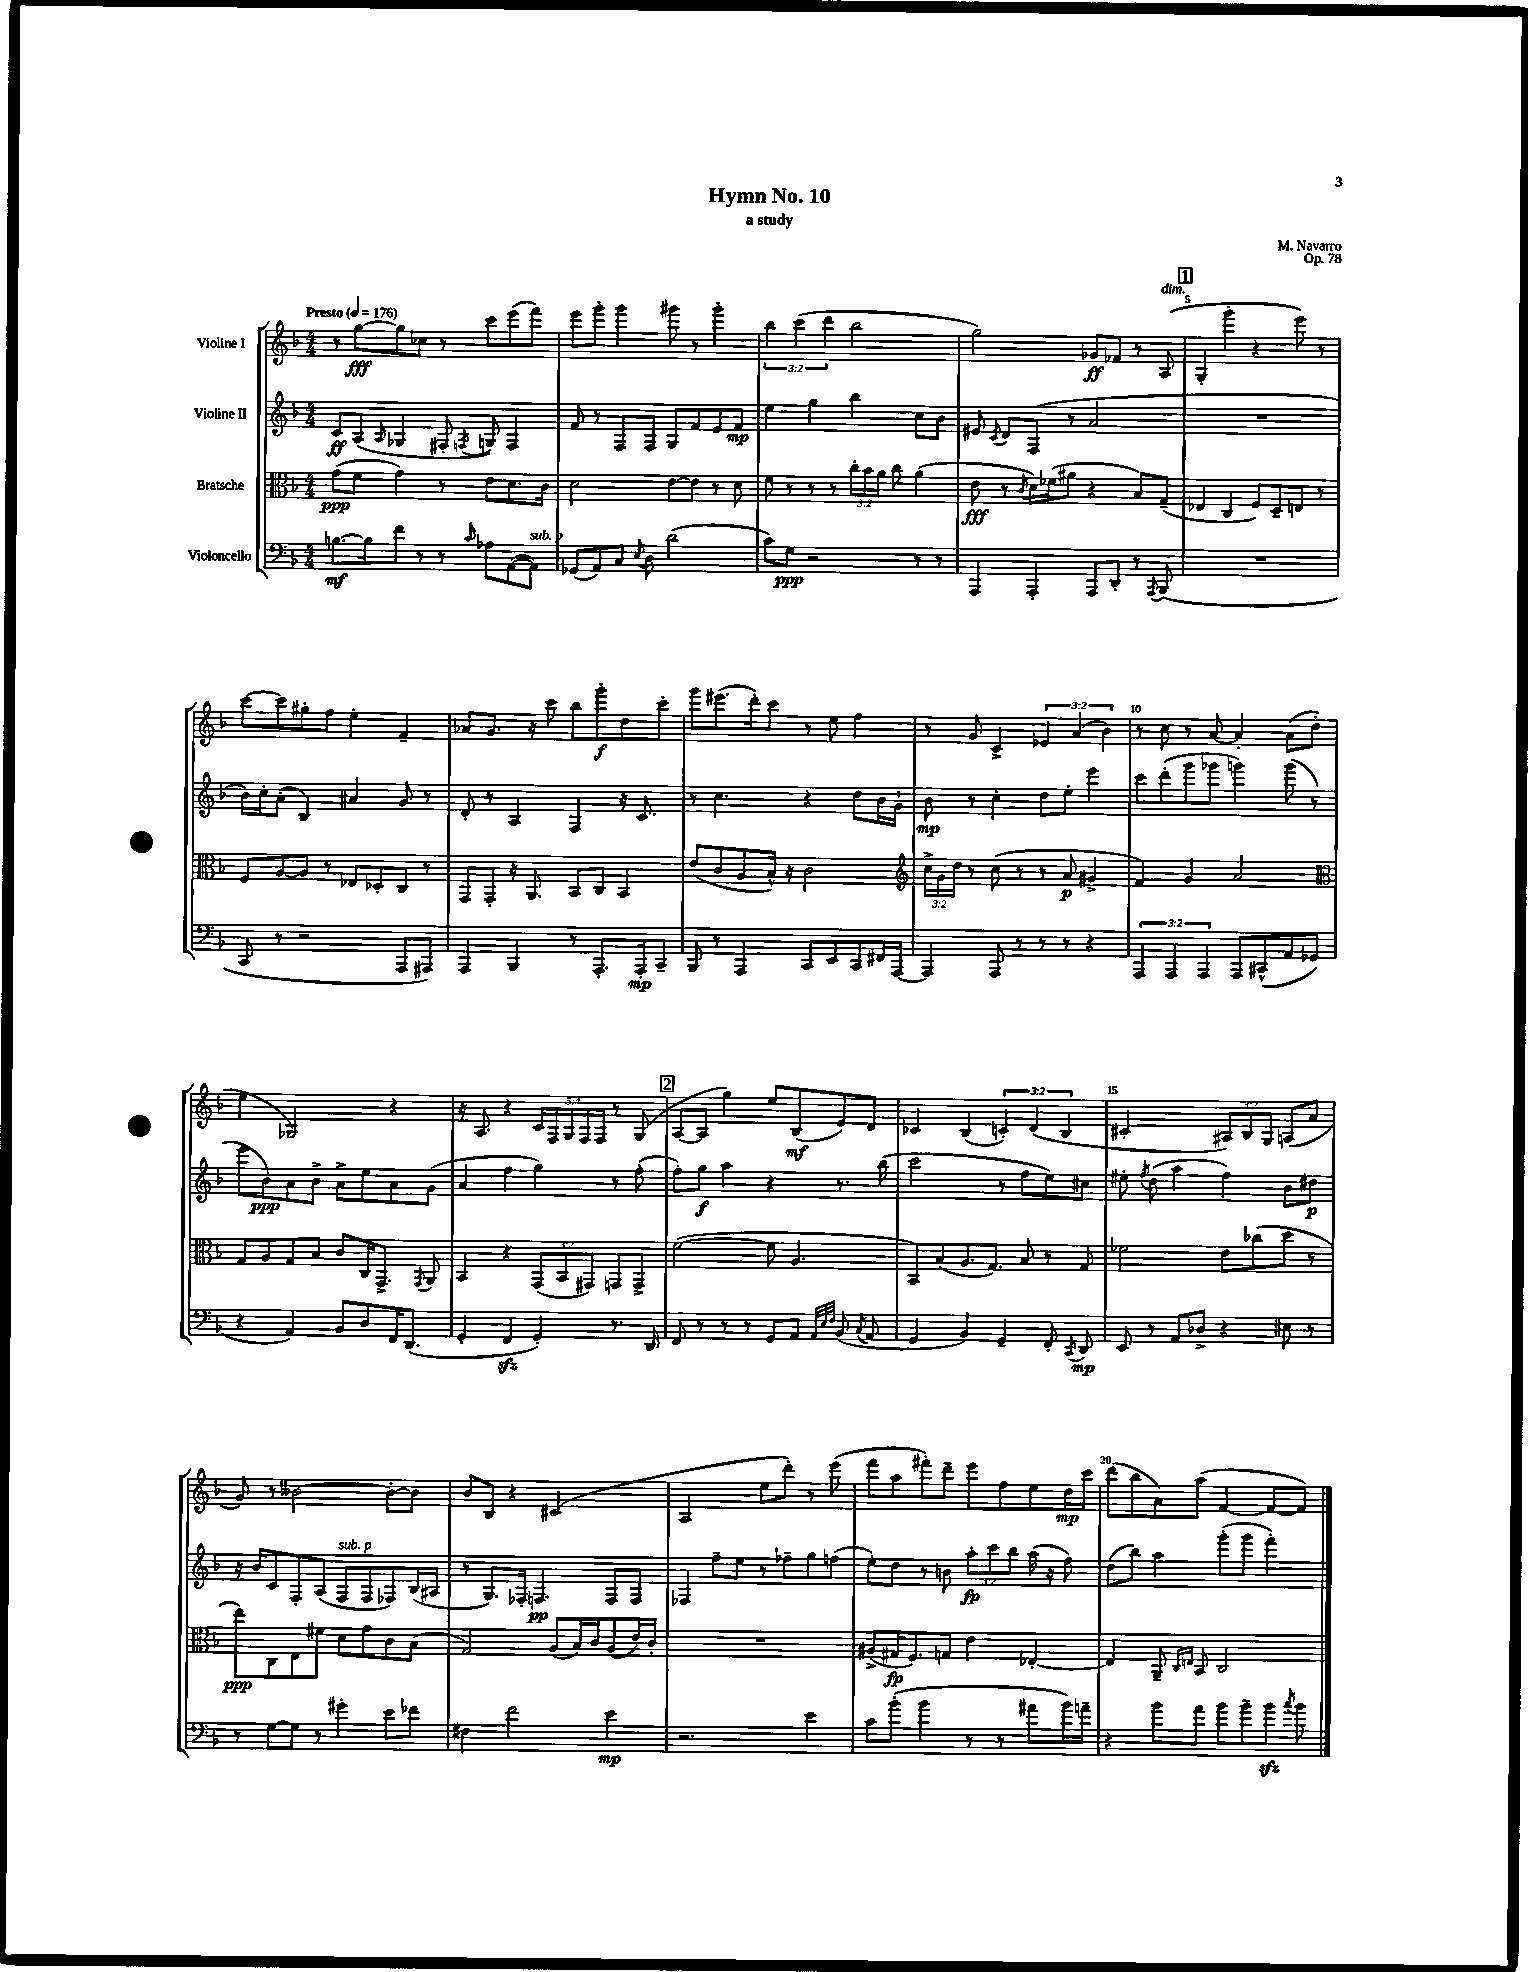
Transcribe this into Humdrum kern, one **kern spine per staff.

**kern	**kern	**kern	**kern
*staff4	*staff3	*staff2	*staff1
*clefF4	*clefC3	*clefG2	*clefG2
*k[b-]	*k[b-]	*k[b-]	*k[b-]
*M4/4	*M4/4	*M4/4	*M4/4
*MM176	*MM176	*MM176	*MM176
[8.B	(8g	8c	8r
.	8f	(8A	[8gg
16B]	.	.	.
.	.	16qqA	.
8f	4g)	4G-	8gg]
8r	.	.	8cc-
8r	8r	8F#'	8r
16qqc	.	8qF	.
8A-	8e	8G)	8ccc
([8AA	8.d	4F	(8eee
8AA])	.	.	8fff)
.	16c	.	.
=	=	=	=
(8GG-	2d	8f	8eee
8AA)	.	8r	8ggg'
8C	.	8F	4ggg
8qE	.	.	.
8D	.	8F	.
(2d	[8e	8G	8ggg#
.	8e]	8f	8r
.	8r	8e	4ggg#'
.	8d	8f	.
=	=	=	=
8c)	8f	4ee	6bb-
8G	8r	.	.
.	.	.	(6ccc
2r	8r	4gg	.
.	.	.	6ddd
.	8r	.	.
.	24cc'	4bb-	2bb-
.	24b-	.	.
.	24a	.	.
.	8cc	.	.
8r	(4a	8cc	.
8r	.	8b-	.
=	=	=	=
4AAA	8e	8e#	2gg)
.	.	8qc	.
.	8r	8d	.
.	8qc	.	.
4AAA'	16d)	(8F	.
.	(16f-	.	.
.	8a#	8r	.
8AAA	4r	2a	8g-
8DD'	.	.	8f-
8r	8B-)	.	8r
8qAAA	.	.	.
(8BBB-	(8G~	.	(8A
=	=	=	=
1r	4E-	1r	4G'
.	4C	.	4ggg'
.	8F)	.	4r
.	8D~	.	.
.	8E	.	8eee)
.	8r	.	8r
=	=	=	=
8CC	8F	16b-)	[8ccc
.	.	16cc'	.
8r	[8A	(8a'	8ccc]
2r	8A]	4B-)	8gg#'
.	8r	.	8ff
.	8E-	4a#	4ee'
.	8D-'	.	.
8AAA	8C	8g	4f~
8AAA#)	8r	8r	.
=	=	=	=
4AAA	8GG	8d'	8a-
.	8GG'	8r	8.g
4BBB-	16r	4A	.
.	8.AA	.	16r
.	.	.	8ccc
8r	8BB-	4F	8bb-
8.AAA'	8C	.	8ggg'
.	4BB-	16r	8dd
16AAA'	.	8.c	.
8CC~	.	.	8ccc'
=	=	=	=
8BBB-	(8e	8r	8ggg
8r	8c	4.cc	(8.eee#
4AAA	8A	.	.
.	.	.	16ddd')
.	16B-^^)	.	8ccc
.	16r	.	.
8CC	2c	4r	8r
8EE	.	.	8ee
8CC	.	8dd	4ff
16FF#	.	16b-	.
[16AAA	.	16g`	.
=	=	=	=
*	*clefG2	*	*
4AAA]	24cc^	8b-	8r
.	24g	.	.
.	24dd	.	.
.	8r	8r	8g
8AAA	(8cc	4cc'	4c^
8r	8r	.	.
8r	8r	8dd	6e-
8r	8a	8ee'	.
.	.	.	(6a
4r	4g#^	4eee	.
.	.	.	6b-)
=	=	=	=
6AAA	4f)	8ccc	8r
.	.	(8ddd'	8cc
6AAA	.	.	.
.	4g	8ggg	8r
6AAA	.	.	.
.	.	8ggg-	[8a
8AAA	2a	4ggg)	4a']
(8CC#^^	.	.	.
8AA	.	(8ggg	(8a
8GG-	.	8r	8dd'
=	=	=	=
*	*clefC3	*	*
4r	8G	8eee	4ee
.	8A	8b-)	.
4AA)	8G	8a	2G-)
.	8B-	8b-^	.
8BB-	8c	8a^	.
8D	16C	8ee	.
.	8.GG^	.	.
16FF	.	8a	4r
(8.DD	.	.	.
.	8qGG	.	.
.	8AA	(8g	.
=	=	=	=
4GG'	4BB-	4a	16r
.	.	.	8.A
4FF	4r	4ff	4r
4GG')	(12GG	4gg)	20c
.	.	.	20F
.	12BB-	.	.
.	.	.	20G
.	.	.	20F
.	12GG#)	.	.
.	.	.	20F
8.r	8GG	8r	8r
.	8GG^	(8ff'	(8G
16DD	.	.	.
=	=	=	=
8FF	([2f	8ff')	[8A
8r	.	8gg	8A]
8r	.	4aa	4gg)
8r	.	.	.
8GG	8f]	4r	8ee
8AA	4.A	.	(8B-
32qqAA	.	.	.
32qqE	.	.	.
32qqF	.	.	.
(8BB-	.	8.r	8e)
8qC	.	.	.
8AA	.	.	8d
.	.	(16bb-	.
=	=	=	=
4GG	8BB-)	2ccc	4c-
.	(8B-	.	.
4BB-)	8.A	.	(4B-
.	8.G)	.	.
4GG~	.	8r	6c')
.	8B-	8ff	.
.	.	.	(6d
8FF'	8r	8ee)	.
.	.	.	6B-
8qCC	.	.	.
8DD	8G	8cc#	.
=	=	=	=
8EE	2f-	8ee#'	2c#'
.	.	8qff	.
8r	.	(8dd	.
8AA	.	4aa	.
8D-^	.	.	.
4r	8e	4ff)	12A#)
.	.	.	12B-
.	(8cc-	.	.
.	.	.	12G
8E#	8dd	8b-	(8A
8r	8r	8dd#	8a
=	=	=	=
8r	8ee)	16r	8g)
.	.	16b-	.
[8G	8C	8c	8r
8G]	8E	8F'	[2b--
8r	8f#	(8A	.
4g#'	8d	8F	.
.	8g	8F	.
8e	8c	8F-)	8b--'_
8f-	(8B-	(16B-	8b--]
.	.	16A#	.
=	=	=	=
4F#	2G)	8r	8b-
.	.	8.G)	8B-
2f	.	.	4r
.	.	16F-'	.
.	.	4.F	.
.	(8A	.	(2c#
.	16B-)	.	.
.	16c	.	.
4e	(8A	8F	.
.	16e)	8F	.
.	16c'	.	.
=	=	=	=
2.r	1r	4F-	2A
.	.	8ff~	.
.	.	8ee	.
.	.	8r	8ee
.	.	8ff-~	8ddd')
4e	.	8gg	8r
.	.	(8ff	(8eee
=	=	=	=
8c	(8A#^	8ee')	8fff
(8b-'	16G#	8dd	8aa
.	8.F)	.	.
4b-	.	8r	8fff#')
.	8G	8b	8ddd~
8r	4e	12aa'	8eee
.	.	12ccc	.
8r	.	.	8ff
.	.	12bb-	.
8a#	[4E-'	(16aa	8ee
.	.	16r	.
16b-)	.	8ff)	16dd
16a~	.	.	16ccc
=	=	=	=
4r	4E-]	(8dd	(8ddd
.	.	8bb-)	8bb-
8b-	8AA~	4aa	8a)
.	16qqC	.	.
.	16qqE	.	.
8a	8BB-	.	(8aa
8b-	2C	(8ggg'	[4f
8b-~	.	8ggg	.
8b-	.	4fff')	8f_
8qcc	.	.	.
8b-	.	.	8f])
==	==	==	==
*-	*-	*-	*-
